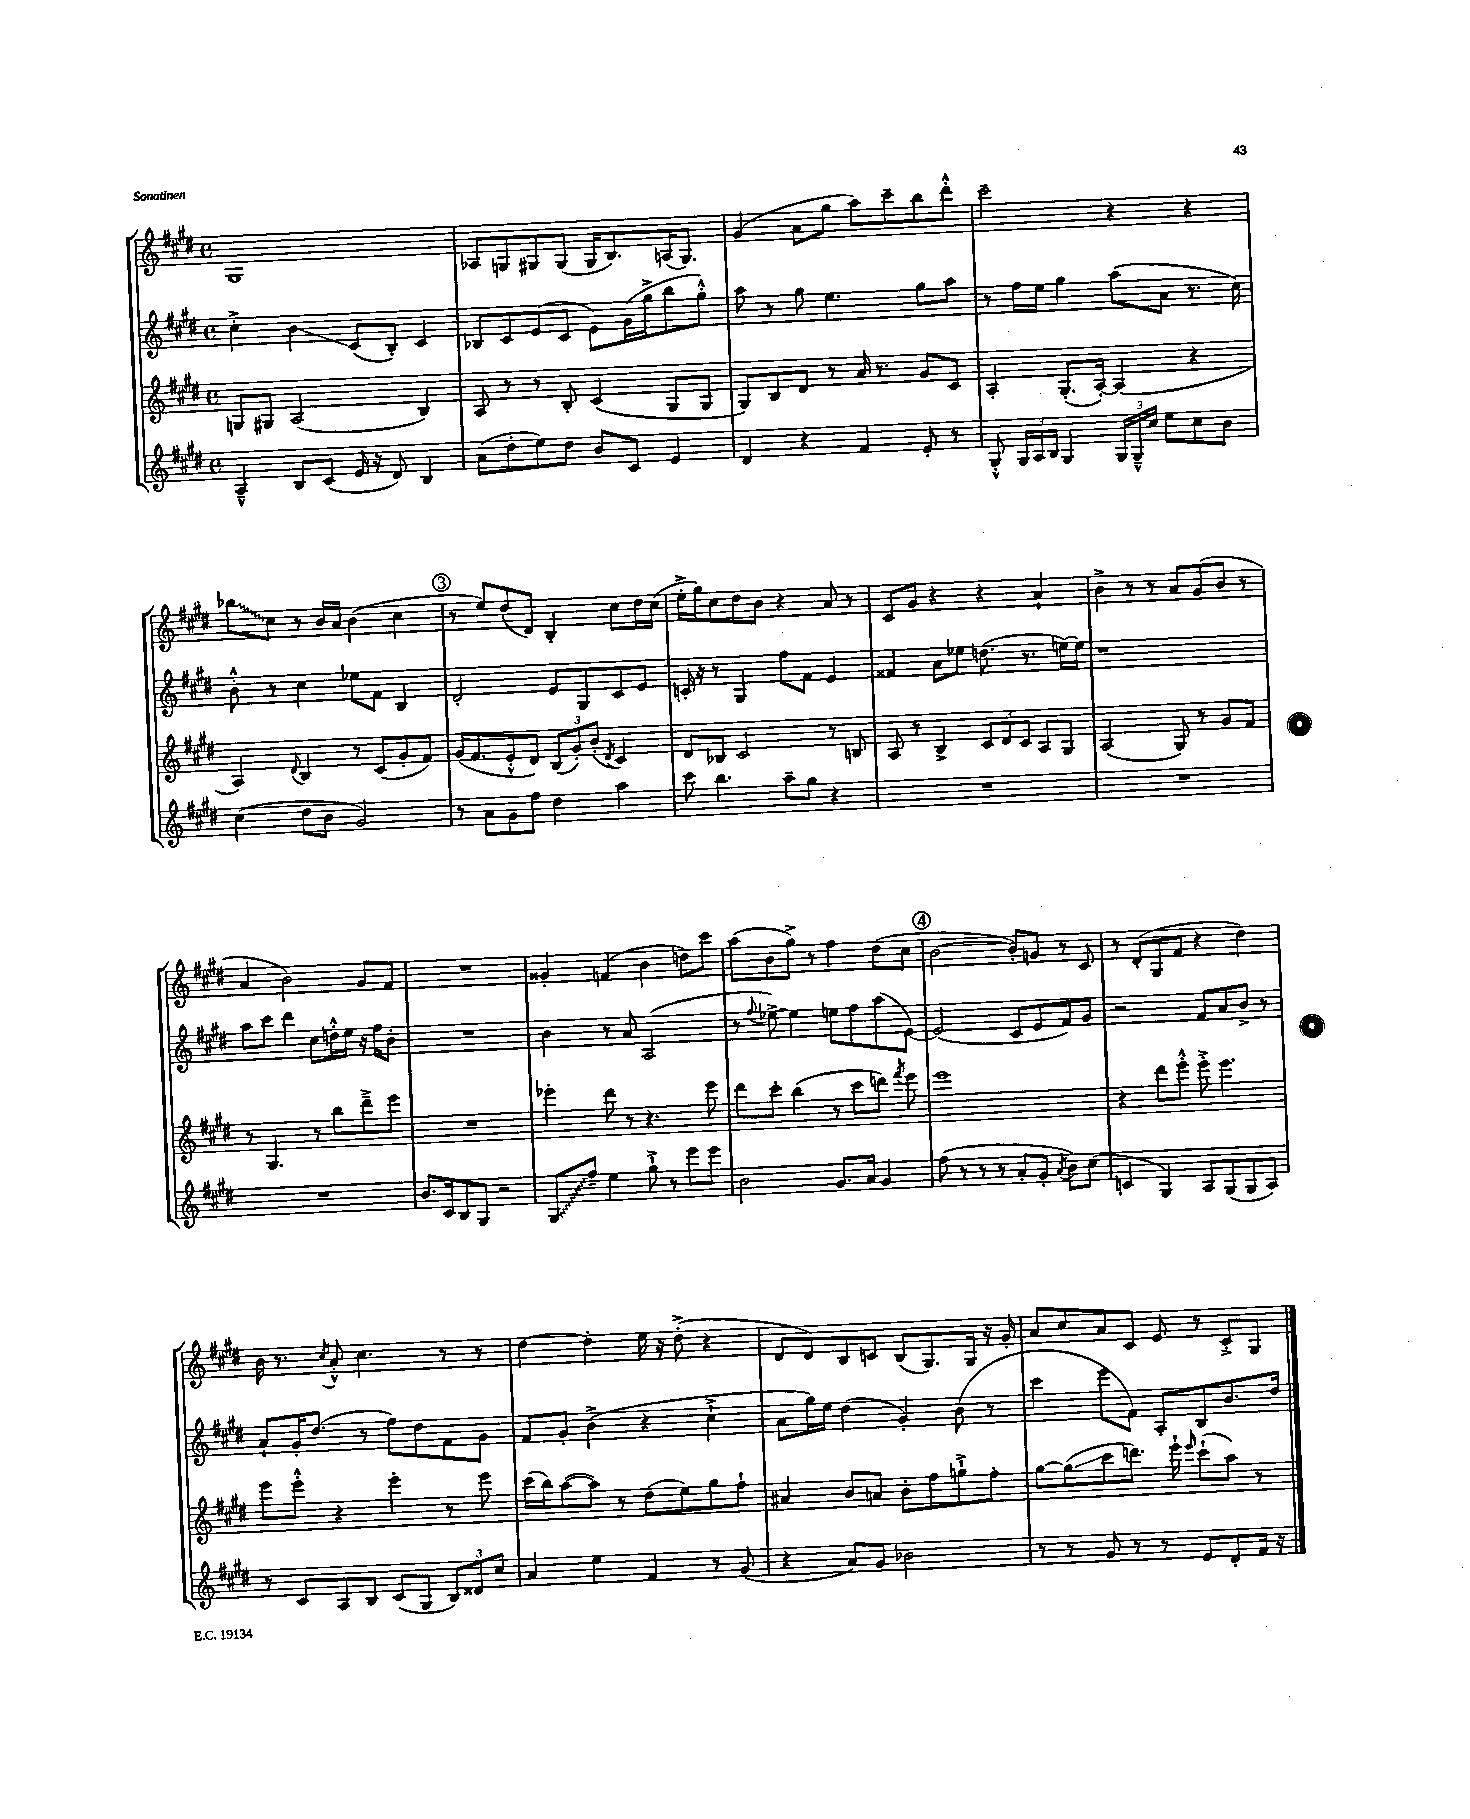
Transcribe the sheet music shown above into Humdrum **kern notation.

**kern	**kern	**kern	**kern
*staff4	*staff3	*staff2	*staff1
*clefG2	*clefG2	*clefG2	*clefG2
*k[f#c#g#d#]	*k[f#c#g#d#]	*k[f#c#g#d#]	*k[f#c#g#d#]
*M4/4	*M4/4	*M4/4	*M4/4
*met(c)	*met(c)	*met(c)	*met(c)
4A~^^	8G	4cc#'^	1G#
.	8G#	.	.
8B	(2A	4b	.
(8c#	.	.	.
16e	.	(8c#	.
16r	.	.	.
8d#)	.	8B')	.
4B	4B)	4c#	.
=	=	=	=
(8a	8A	8B-	8A-
8dd#'	8r	8c#	8G
8ee)	8r	(8e	8G#
8dd#	8B'	8c#	(8G#
8b	(4c#	8e)	16G#
.	.	.	8.B)
8c#	.	(16g#	.
.	.	16gg#^	.
4e	8G#	8bb	(16A
.	.	.	8.G#)
.	8G#	8gg#'^^)	.
=	=	=	=
4d#	8G#)	8aa	(4g#
.	8B	8r	.
4r	8d#	8gg#	8a
.	8r	4.ee	8gg#
4f#	16a	.	8aa)
.	8.r	.	.
.	.	.	8ccc#~
8e'	8g#	8gg#	8bb
8r	8c#	8aa	8ddd#'^^
=	=	=	=
8G#'^^	4A'	8r	2ccc#~
24G#	.	16ff#	.
24A	.	.	.
.	.	16ee	.
24B	.	.	.
4G#	(8.G#'	4gg#	.
.	[16A')	.	.
24G#	(4A]	(8aa	4r
24G#~^^	.	.	.
24cc#	.	.	.
8ee	.	8a	.
8cc#	4r	8.r	4r
8b	.	.	.
.	.	16cc#)	.
=	=	=	=
(4cc#	4A)	8b'^^	8bb-
.	.	8r	8cc#
.	8qqd#	.	.
8dd#	4B	4cc#	8r
8b	.	.	16b
.	.	.	16a
2g#)	8r	8ee-	(4b
.	(8c#	8f#	.
.	8g#'	4B	4cc#
.	8f#)	.	.
=	=	=	=
8r	(16g#	2d#'	8r
.	8.f#	.	.
8a	.	.	8ee)
8g#	8e'^^	.	(8dd#
8ff#	8d#)	.	8d#)
4dd#	(12B	8e	4B'
.	12g#')	.	.
.	.	8G#	.
.	(12b'	.	.
.	8qd#	.	.
4aa	4c#)	8c#	8cc#
.	.	8e	16dd#
.	.	.	(16cc#
=	=	=	=
8ccc#	8d#	16c'	16ee'^
.	.	16r	16gg#)
4.bb	8B-	8r	8cc#
.	2c#	4G#	8dd#
.	.	.	8b
8aa~	.	8ff#	4r
8gg#	.	8f#	.
4r	8r	4e	8a
.	8B	.	8r
=	=	=	=
1r	8A	4f##	8c#
.	8r	.	8g#
.	4B^	8a	4r
.	.	8ee-	.
.	12c#	(8.dd	4r
.	12d#	.	.
.	12c#	.	.
.	.	8.r	.
.	8A	.	4a`
.	8G#	[16ee)	.
.	.	16ee]	.
=	=	=	=
1r	(2A	1r	4b^
.	.	.	8r
.	.	.	8r
.	8G#)	.	8a
.	8r	.	(8g#
.	8g#	.	8b
.	8f#	.	8r
=	=	=	=
1r	8r	8aa	4a
.	4.G#	8ccc#	.
.	.	4ddd#	2b)
.	8r	8cc#	.
.	8bb	16dd'^^	.
.	.	16ee	.
.	8ddd#~^	16r	8g#
.	.	16ff#	.
.	8eee	8b'	8f#
=	=	=	=
8.b	1r	1r	1r
16c#	.	.	.
8B	.	.	.
8G#	.	.	.
2r	.	.	.
=	=	=	=
8G#	4eee-'	4b	4g##'
8ff#~	.	.	.
4ee	8ddd#	8r	(4f
.	8r	8a	.
8gg#`^	4.r	(2A	4b
8r	.	.	.
8eee	.	.	8dd)
8eee	8eee-	.	8ccc#
=	=	=	=
2b	8ddd#	8r	(8aa
.	.	8qqff#	.
.	8ccc#'	[8ee-^)	8b
.	(4bb	4ee-]	8gg#^)
.	.	.	8r
8.g#	8r	8ee	4ff#
.	8ccc#	8ff#	.
16a	.	.	.
4g#	8ddd)	(8aa	(8dd#
.	8qfff#	.	.
.	8eee	[8e)	8cc#
=	=	=	=
(8ff#	1eee	(2e]	[2b
8r	.	.	.
8r	.	.	.
8r	.	.	.
8a'	.	8c#	8b'])
8g#'	.	8e	8g
8qa	.	.	.
8b)	.	8f#)	8r
(8cc#	.	8g#	8c#
=	=	=	=
4c	4r	2r	8r
.	.	.	(8d#'
4G#)	8ddd#	.	8G#
.	8eee'^^	.	8f#
8A	8eee'^	8f#	4r
(8G#	4.eee	8a	.
8G#	.	8b^	4dd#)
8A)	.	8r	.
=	=	=	=
8r	8eee	8a`	16b
.	.	.	8.r
8c#	8eee'^^	16g#'	.
.	.	(8.dd#	.
.	.	.	8qcc#
8A	4r	.	8a'^^
8B	.	8r	4.cc#
(8c#	4eee'	8ff#)	.
8G#	.	8dd#	.
12B)	8r	8f#	8r
12d##	.	.	.
.	8eee	8g#	8r
12cc#	.	.	.
=	=	=	=
4a	(16ccc#	8f#	[4dd#
.	16bb)	.	.
.	([8aa	8g#'	.
4ee	8aa])	(4b^	4dd#']
.	8r	.	.
4f#	(8dd#	4r	16ee
.	.	.	16r
.	8ee)	.	(8dd#'^
8r	8gg#	4cc#`^	4r
(8g#	8ff#`	.	.
=	=	=	=
4r	4a#	8a	8d#
.	.	16gg#)	8d#)
.	.	16ee	.
8a)	8b	(4dd#	8B
8g#	8a	.	8c
2b-	8b'	4g#')	(8B
.	8ff#	.	8.G#)
.	8gg`^	(8b	.
.	.	.	16G#
.	8ff#'	8r	16r
.	.	.	16g#'
=	=	=	=
8r	[8gg#	4ccc#	8a
8r	(8gg#]	.	8cc#
8g#	8ccc#	8eee	8a
8r	8.ddd)	8f#)	8c#
8r	.	8A'	8e
.	16eee`	.	.
.	16qqeee	.	.
8e	(8ccc#`	8B	8r
8d#'	8aa)	8.b	8c#'^
16f#	8r	.	8G#
16r	.	16dd#	.
==	==	==	==
*-	*-	*-	*-
